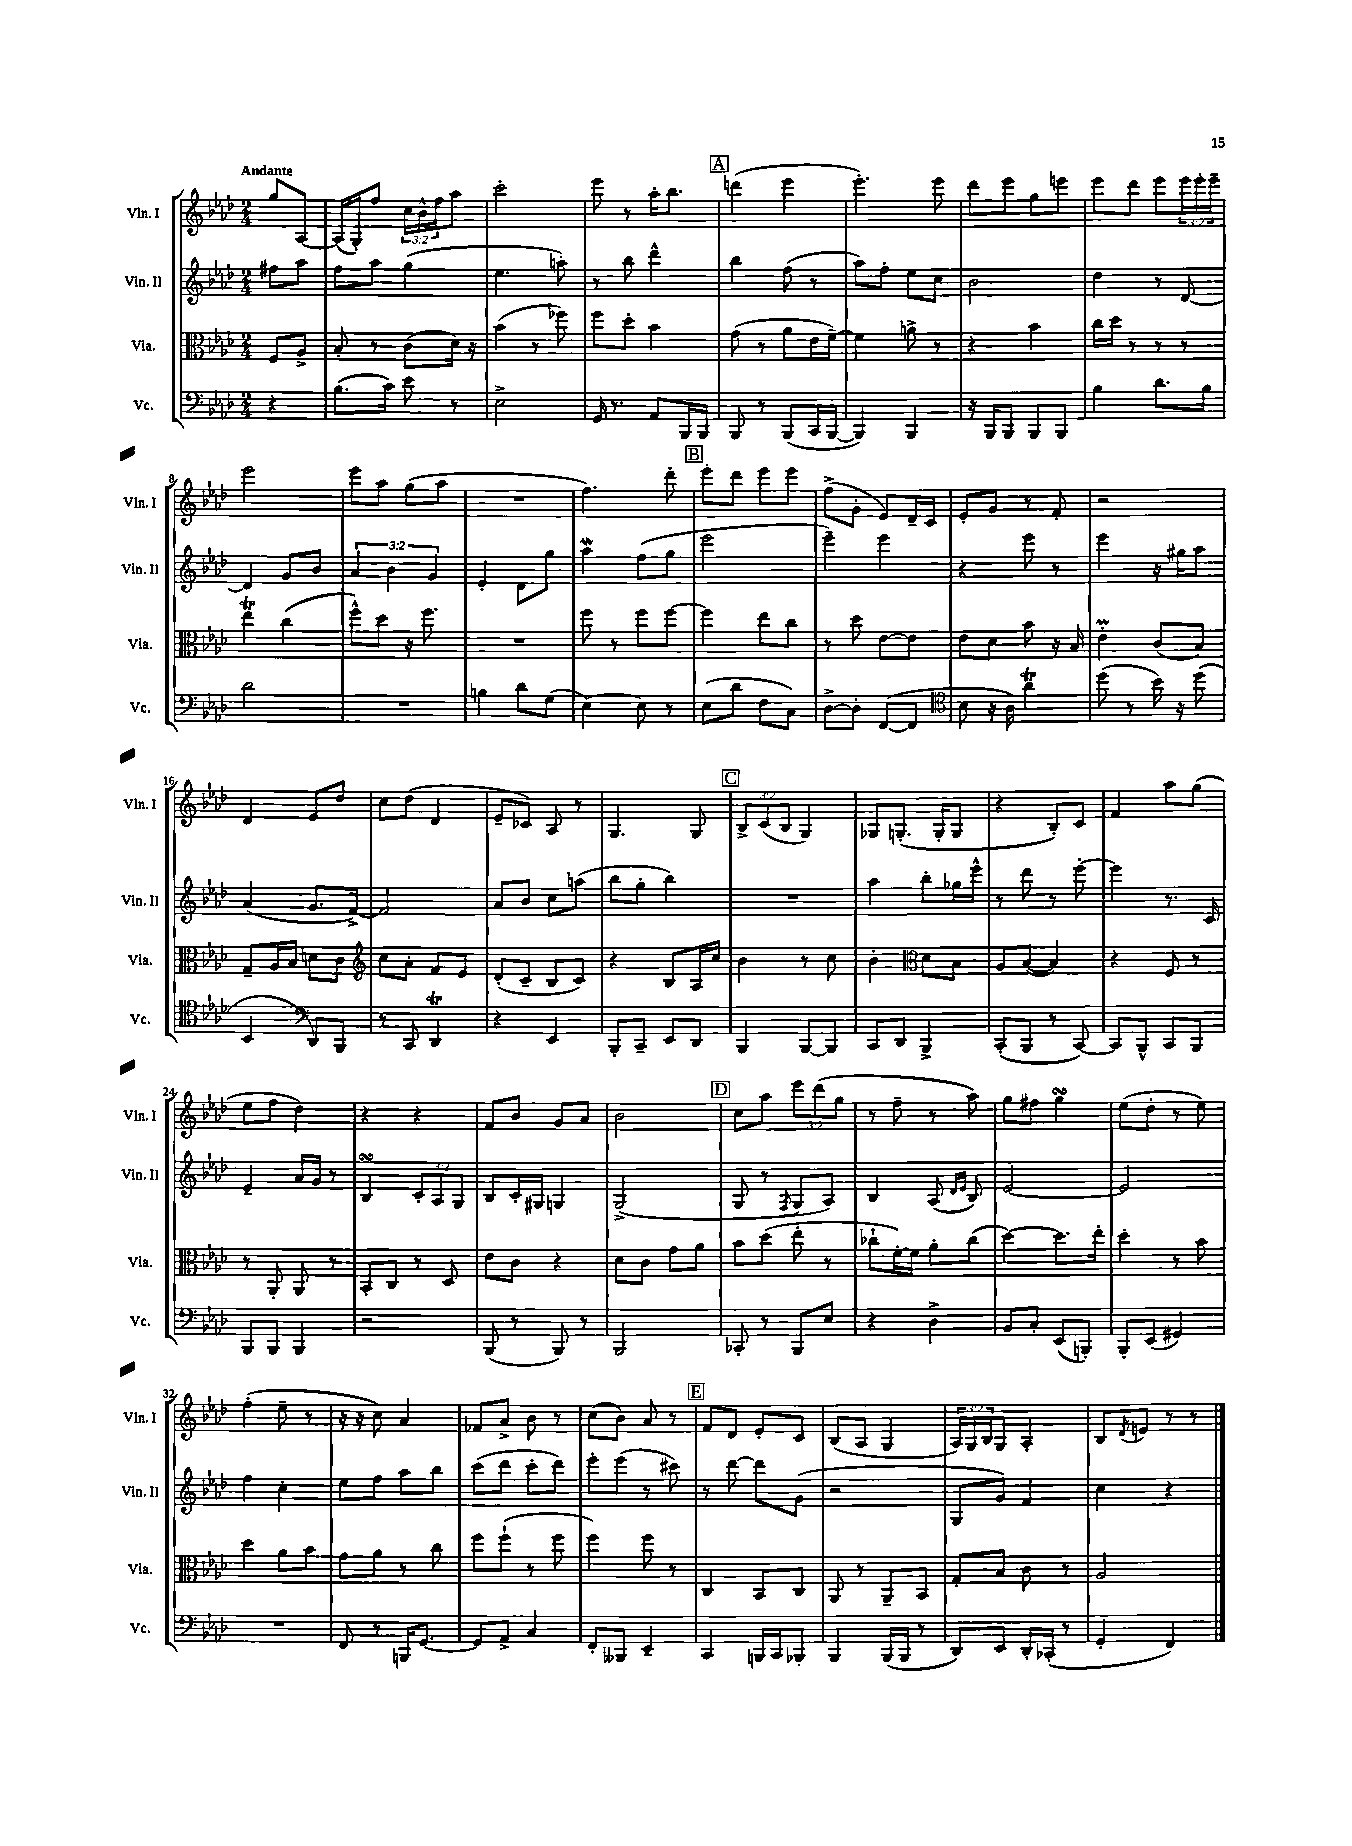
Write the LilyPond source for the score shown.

<<
\new StaffGroup <<
\new Staff = "s0" \with { instrumentName = "Vln. I" shortInstrumentName = "Vln. I" } {
    \clef treble \key aes \major \numericTimeSignature \time 2/4 \override Staff.TupletNumber.text = #tuplet-number::calc-fraction-text \partial 4 \tempo "Andante"
    g''8 aes8~ |
    aes16( g16-.) f''8 \tuplet 3/2 { c''16 bes'16-^ f''16 } aes''8 |
    c'''2-. |
    ees'''8 r8 aes''16-. bes''8. |
    \mark \markup { \box "A" } d'''4( ees'''4 |
    ees'''4.-.) ees'''8 |
    des'''8 ees'''8 g''8 e'''8 |
    ees'''8 des'''8 ees'''8 \tuplet 3/2 { ees'''16 ees'''16-. ees'''16-- } |
    ees'''2 |
    ees'''8 aes''8 g''8( aes''8 |
    R2 |
    f''4.) des'''8-. |
    \mark \markup { \box "B" } ees'''8-. des'''8 ees'''8 ees'''8 |
    f''8->( g'8-. ees'8) des'16-- c'16 |
    ees'8-. g'8 r8 f'8-. |
    r2 |
    des'4 ees'8 des''8 |
    c''8 des''8( des'4 |
    ees'8-- ces'8) aes8 r8 |
    g4. g8 |
    \mark \markup { \box "C" } \tuplet 3/2 { bes8-> c'8( bes8 } g4) |
    ges8 g8.-.( g16-. g8 |
    r4 bes8-.) c'8 |
    f'4 aes''8 g''8( |
    ees''8 f''8 des''4) |
    r4 r4 |
    f'8 bes'8 g'8 aes'8 |
    bes'2 |
    \mark \markup { \box "D" } c''8 aes''8 \tuplet 3/2 { ees'''8 des'''8( g''8 } |
    r8 f''8-- r8 aes''8) |
    g''8 fis''8 g''4\turn |
    ees''8( des''8-. r8 ees''8) |
    f''4-.( ees''8-- r8 |
    r16 r16 c''8) aes'4 |
    fes'8 aes'8-> bes'8 r8 |
    c''8( bes'8) aes'8 r8 |
    \mark \markup { \box "E" } f'8 des'8 ees'8-. c'8 |
    bes8( aes8 g4 |
    \tuplet 3/2 { aes16) g16 bes16 } g8 aes4-. |
    bes8 \acciaccatura { des'8 } e'8 r8 r8 \bar "|." |
}
\new Staff = "s1" \with { instrumentName = "Vln. II" shortInstrumentName = "Vln. II" } {
    \clef treble \key aes \major \numericTimeSignature \time 2/4 \override Staff.TupletNumber.text = #tuplet-number::calc-fraction-text \partial 4
    fis''8 aes''8 |
    f''8 aes''8 g''4( |
    ees''4. a''8-.) |
    r8 bes''8 des'''4-^ |
    \mark \markup { \box "A" } bes''4 f''8( r8 |
    aes''8) f''8-. ees''8 c''8 |
    bes'2 |
    des''4 r8 des'8~ |
    des'4 g'8 bes'8 |
    \tuplet 3/2 { aes'4 bes'4 g'4 } |
    ees'4-. des'8 g''8 |
    aes''4\mordent f''8( g''8 |
    \mark \markup { \box "B" } ees'''2 |
    ees'''4--) ees'''4 |
    r4 ees'''8 r8 |
    ees'''4 r16 gis''16 aes''8 |
    aes'4( g'8. f'16~->) |
    f'2 |
    aes'8 bes'8 c''8 a''8( |
    bes''8 g''8-. bes''4) |
    \mark \markup { \box "C" } R2 |
    aes''4 bes''8-. ges''16 ees'''16-^ |
    r8 des'''8 r8 ees'''8~-. |
    ees'''4 r8. c'16 |
    ees'4-- aes'16 g'16 r8 |
    bes4\turn \tuplet 3/2 { c'8-. aes8 g8 } |
    bes8 c'16-. gis16 g4 |
    g2->( |
    \mark \markup { \box "D" } g8 r8 \acciaccatura { f8 } g8 aes8) |
    bes4 aes8( \grace { des'16 ees'16 } bes8) |
    ees'2~ |
    ees'2 |
    f''4 c''4-. |
    ees''8 f''8 aes''8 bes''8 |
    c'''8( des'''8 c'''8-. des'''8) |
    ees'''8-. ees'''8( r8 cis'''8) |
    \mark \markup { \box "E" } r8 des'''8~ des'''8 g'8( |
    r2 |
    g8 g'8) f'4 |
    c''4 r4 \bar "|." |
}
\new Staff = "s2" \with { instrumentName = "Vla." shortInstrumentName = "Vla." } {
    \clef alto \key aes \major \numericTimeSignature \time 2/4 \partial 4
    f8 aes8-> |
    bes8-. r8 c'8( des'16) r16 |
    bes'4( r8 fes''8) |
    f''8 des''8-. bes'4 |
    \mark \markup { \box "A" } g'8( r8 aes'8 ees'16 f'16~--) |
    f'4 a'8-> r8 |
    r4 bes'4 |
    c''16 des''16 r8 r8 r8 |
    ees''4\trill c''4( |
    f''8-^) des''8 r16 f''8. |
    R2 |
    f''8 r8 f''8 f''8~ |
    \mark \markup { \box "B" } f''4 ees''8 c''8 |
    r8 des''8 ees'8~ ees'8 |
    ees'8 des'8 bes'8 r16 bes16 |
    ees'4-.\prall c'8( bes8) |
    g8-- aes16 bes16 d'8 c'8 |
    \clef treble c''8 aes'8-. f'8 ees'8 |
    des'8-.( c'8-- bes8 c'8) |
    r4 bes8 aes16 c''16 |
    \mark \markup { \box "C" } bes'4 r8 c''8 |
    bes'4-. \clef alto des'8 bes8 |
    aes8 bes8~( bes4) |
    r4 f8 r8 |
    r8 aes,8-. aes,8 r8 |
    bes,8-. c8 r8 des8 |
    ees'8 c'8 r4 |
    des'8 c'8 g'8 aes'8 |
    \mark \markup { \box "D" } bes'8 des''8( ees''8-. r8 |
    ces''8-! f'16~-.) f'16 aes'8-. ces''8( |
    des''4~) des''8. ees''16-. |
    des''4-. r8 bes'8 |
    des''4 aes'8 bes'8 |
    g'8 aes'8 r8 c''8 |
    f''8 f''8-!( r8 f''8 |
    f''4) f''8 r8 |
    \mark \markup { \box "E" } c4 bes,8 c8 |
    aes,8 r8 aes,8-- bes,8 |
    g8-. bes8 c'8 r8 |
    aes2 \bar "|." |
}
\new Staff = "s3" \with { instrumentName = "Vc." shortInstrumentName = "Vc." } {
    \clef bass \key aes \major \numericTimeSignature \time 2/4 \partial 4
    r4 |
    bes8.( c'16) ees'8 r8 |
    ees2-> |
    g,16 r8. aes,8 bes,,16 bes,,16 |
    \mark \markup { \box "A" } bes,,8 r8 bes,,8( c,16 bes,,16~ |
    bes,,4) bes,,4 |
    r16 bes,,16 bes,,8 bes,,8 bes,,8 |
    bes4 des'8. bes16 |
    des'2 |
    R2 |
    b4 des'8 g8( |
    ees4~) ees8 r8 |
    \mark \markup { \box "B" } ees8( des'8 f8 c8) |
    des8~-> des8-. f,8~( f,8 |
    \clef tenor bes8 r16 aes16) aes'4\trill |
    des''8( r8 bes'16) r16 des''8( |
    bes,4 \clef bass des,8) bes,,8 |
    r8 c,8 des,4\trill |
    r4 ees,4 |
    bes,,8-. c,8-- ees,8 des,8 |
    \mark \markup { \box "C" } bes,,4 bes,,8~ bes,,8 |
    c,8 des,8 bes,,4-> |
    c,8-.( bes,,8 r8 c,8~) |
    c,8 bes,,8-^ c,8 bes,,8 |
    bes,,8 bes,,8 bes,,4 |
    r2 |
    bes,,8( r8 bes,,8) r8 |
    bes,,2 |
    \mark \markup { \box "D" } ces,8-. r8 bes,,8 ees8 |
    r4 des4-> |
    bes,8 c8-. ees,8( b,,8-.) |
    bes,,8-. ees,8( gis,4) |
    R2 |
    f,8 r8 b,,16 g,8.~ |
    g,8 aes,8-> c4 |
    f,8-. beses,,8 ees,4-- |
    \mark \markup { \box "E" } c,4 b,,16 c,16 bes,,8-. |
    bes,,4 bes,,16( bes,,16 r8 |
    des,8) ees,8 des,16-. ces,16-.( r8 |
    g,4-. f,4) \bar "|." |
}
>>
>>
